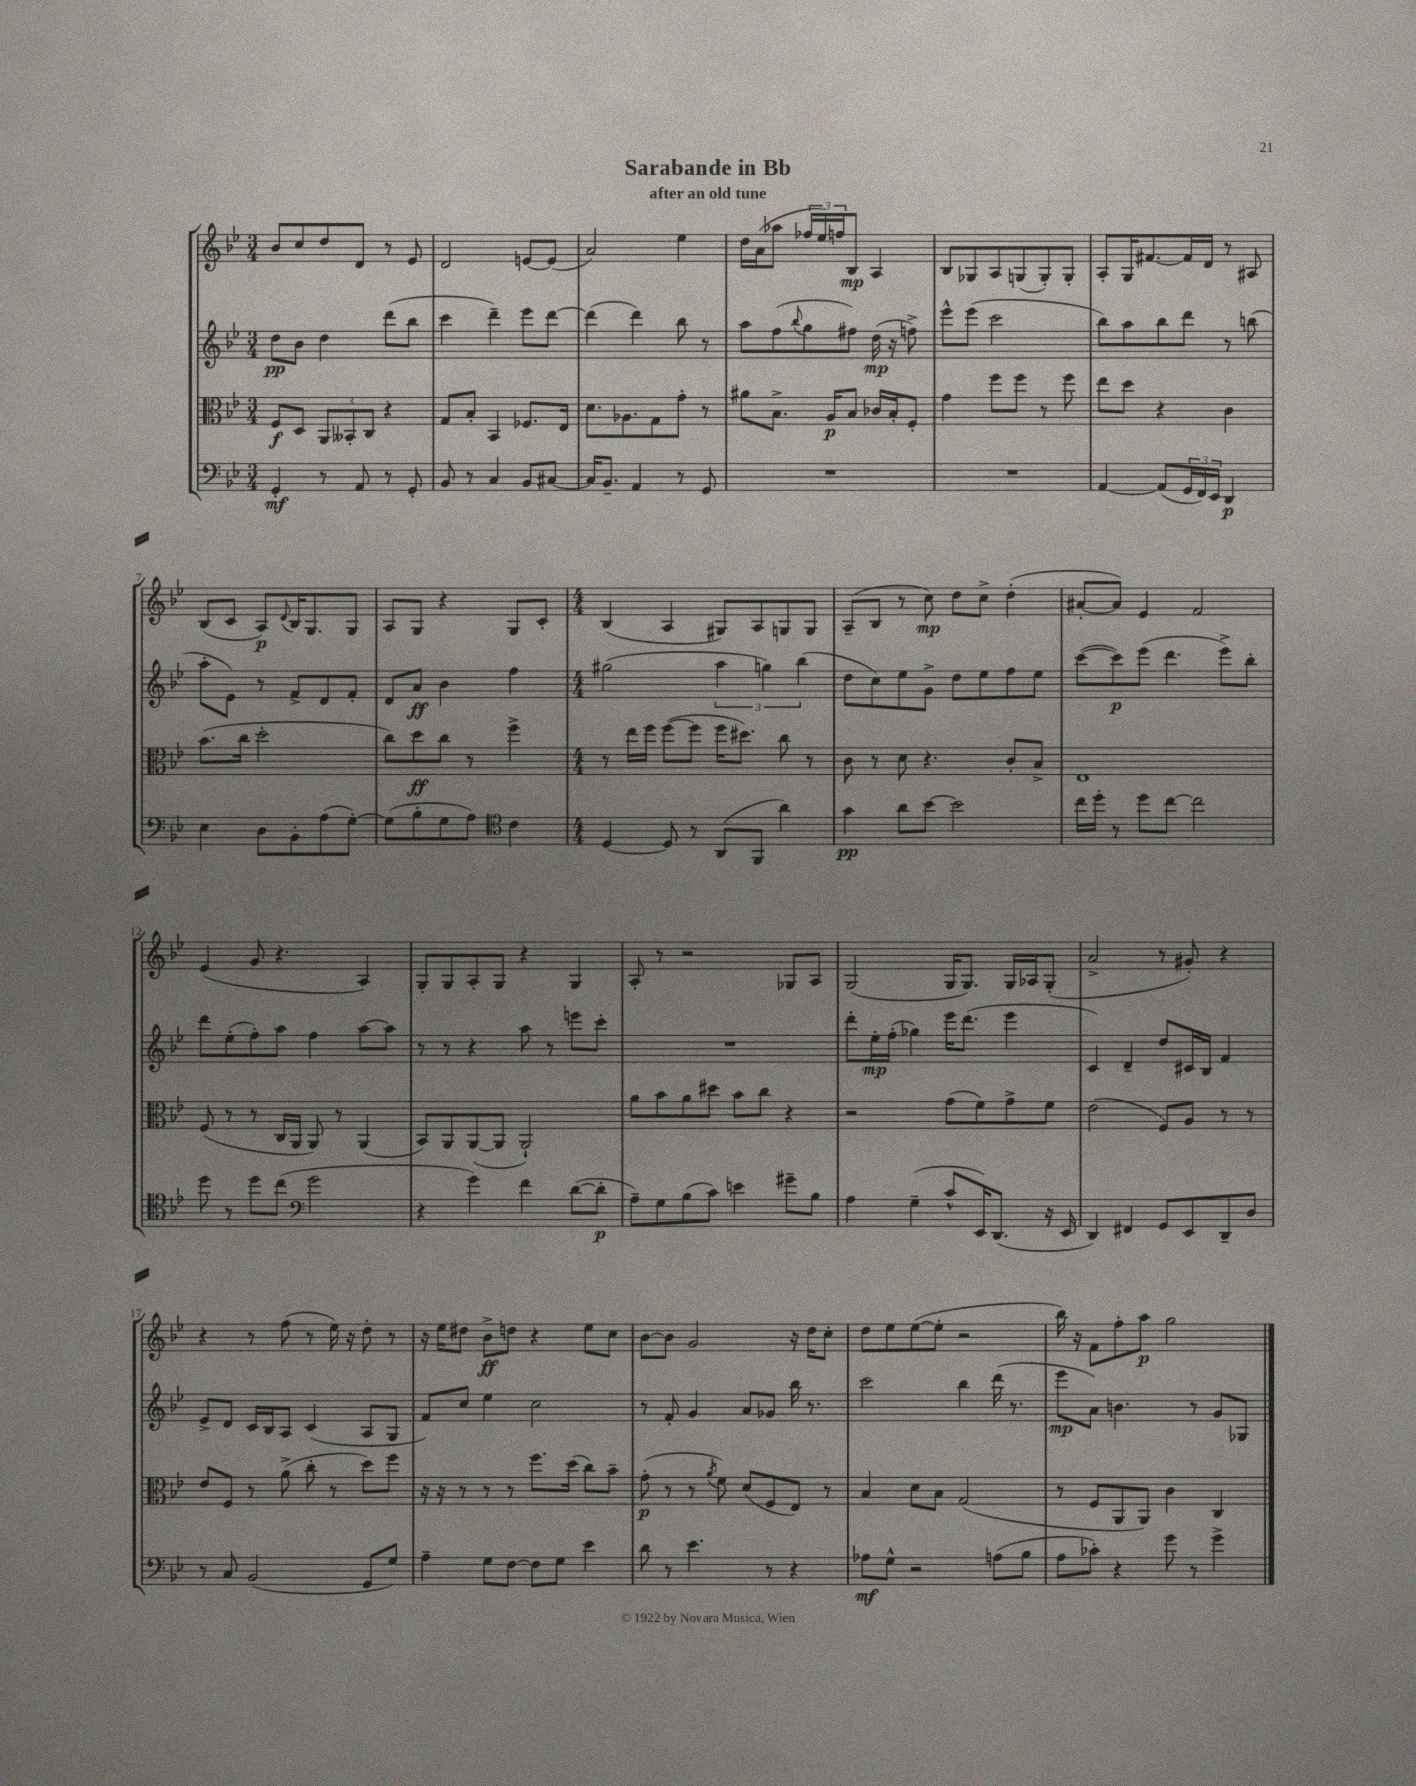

**kern	**dynam	**kern	**dynam	**kern	**dynam	**kern	**dynam
*part4	*part4	*part3	*part3	*part2	*part2	*part1	*part1
*staff4	*staff4	*staff3	*staff3	*staff2	*staff2	*staff1	*staff1
*clefF4	*	*clefC3	*	*clefG2	*	*clefG2	*
*k[b-e-]	*	*k[b-e-]	*	*k[b-e-]	*	*k[b-e-]	*
*M3/4	*	*M3/4	*	*M3/4	*	*M3/4	*
=1	=1	=1	=1	=1	=1	=1	=1
4GG'/	mf	8F/L	f	8dd\L	pp	8b-/L	.
.	.	8D/J	.	8b-\J	.	8cc/	.
8r	.	12AA/L	.	4dd\	.	8dd/	.
.	.	12BB--X'/	.	.	.	.	.
8AA/	.	.	.	.	.	8d/J	.
.	.	12C/J	.	.	.	.	.
8r	.	4r	.	(8ddd\L	.	8r	.
8GG'/	.	.	.	8bb-\J	.	8e-/	.
=2	=2	=2	=2	=2	=2	=2	=2
8BB-/	.	8G/L	.	4ccc\	.	2d/	.
8r	.	8B-'/J	.	.	.	.	.
4C/	.	4BB-/	.	4ddd~\)	.	.	.
8BB-/L	.	8.F-X/L	.	8eee-\L	.	[8en/L	.
[8C#X/J	.	.	.	[8ddd\J	.	(8e/J]	.
.	.	16E-/Jk	.	.	.	.	.
=3	=3	=3	=3	=3	=3	=3	=3
16C#/KL]	.	8.d\L	.	(4ddd\]	.	2a/)	.
8.BB-~/J	.	.	.	.	.	.	.
.	.	8.A-X\	.	.	.	.	.
4AA/	.	.	.	4ddd\)	.	.	.
.	.	8G\	.	.	.	.	.
8r	.	8g'\J	.	8bb-\	.	4ee-\	.
8GG/	.	8r	.	8r	.	.	.
=4	=4	=4	=4	=4	=4	=4	=4
2.r	.	8a#X\L	.	8aa\L	.	16dd\LL	.
.	.	.	.	.	.	(16a\J	.
.	.	8.B-^\J	.	(8ff\	.	8aa-X\J	.
.	.	.	.	8qqbb-/	.	.	.
.	.	.	.	8gg\	.	24ff-X/LL	.
.	.	.	.	.	.	24ee-/)	.
.	.	16A/KL	p	.	.	.	.
.	.	.	.	.	.	24ffn/J	.
.	.	8B-/J	.	8ff#X\J)	.	8B-/J	mp
.	.	16c-X/LL	.	(16dd\	mp	4A/	.
.	.	16B-'/J	.	16r	.	.	.
.	.	8F'/J	.	8ffn^\)	.	.	.
=5	=5	=5	=5	=5	=5	=5	=5
2.r	.	4g\	.	8eee-^^\L	.	8B-/L	.
.	.	.	.	(8eee-\J	.	8G-X/	.
.	.	8ff\L	.	2ccc\	.	8A/	.
.	.	8ff\J	.	.	.	(8Gn/	.
.	.	8r	.	.	.	8G'/)	.
.	.	8ff\	.	.	.	8G'/J	.
=6	=6	=6	=6	=6	=6	=6	=6
[4AA/	.	8ee-\L	.	8bb-\L)	.	8A'/L	.
.	.	8dd\J	.	8aa\	.	16G/K	.
.	.	.	.	.	.	[8.f#X/	.
(8AA/L]	.	4r	.	8bb-\	.	.	.
24GG/L	.	.	.	8ddd\J	.	16f#/L]	.
24FF/)	.	.	.	.	.	.	.
.	.	.	.	.	.	16d/JJ	.
24EE-/JJ	.	.	.	.	.	.	.
4DD/	p	4c\	.	8r	.	8r	.
.	.	.	.	(8bbn\	.	8A#X/	.
!!LO:LB:g=z
=7	=7	=7	=7	=7	=7	=7	=7
4E-\	.	(8.b-\L	.	8aa'\L	.	(8B-/L	.
.	.	.	.	8e-\J)	.	8c/J	.
.	.	16cc\Jk	.	.	.	.	.
8D\L	.	2dd'\	.	8r	.	8A/L)	p
.	.	.	.	.	.	8qqd/	.
8BB-'\	.	.	.	8f^/L	.	16B-/K	.
.	.	.	.	.	.	8.G/	.
(8A\	.	.	.	8d/	.	.	.
[8G'\J)	.	.	.	8f'/J	.	8G/J	.
=8	=8	=8	=8	=8	=8	=8	=8
(8G\L]	.	8cc\L)	.	8d/L	.	8A/L	.
8B-'\	.	8dd\	ff	8a/J	ff	8G/J	.
8G\	.	8cc\J	.	4b-\	.	4r	.
8A\J)	.	8r	.	.	.	.	.
*clefC4	*	*	*	*	*	*	*
4c\	.	4ff^\	.	4ff\	.	8G/L	.
.	.	.	.	.	.	8c'/J	.
=9	=9	=9	=9	=9	=9	=9	=9
*M4/4	*	*M4/4	*	*M4/4	*	*M4/4	*
[4D/	.	8r	.	(2gg#X\	.	(4B-/	.
.	.	16ee-\LL	.	.	.	.	.
.	.	16ff\JJ	.	.	.	.	.
8D/]	.	([8ff\L	.	.	.	4A/	.
8r	.	8ff\J]	.	.	.	.	.
(8AA/L	.	16ff\KL	.	6aa\	.	8G#X/L)	.
.	.	8.dd#X\J)	.	.	.	.	.
8FF/J	.	.	.	.	.	8A/	.
.	.	.	.	6ggn\)	.	.	.
4a\)	.	8cc\	.	.	.	8Gn/	.
.	.	.	.	(6bb-\	.	.	.
.	.	8r	.	.	.	8G/J	.
=10	=10	=10	=10	=10	=10	=10	=10
4g\	pp	8c\	.	8dd\L	.	(8A~/L	.
.	.	8r	.	8cc\)	.	8B-/J	.
8a\L	.	8d\	.	8ee-\	.	8r	.
[8b-\J	.	4.r	.	8g^\J	.	8cc\)	mp
2b-\]	.	.	.	8dd\L	.	8dd\L	.
.	.	.	.	8ee-\	.	8cc^\J	.
.	.	8c'/L	.	8ff\	.	(4dd'\	.
.	.	8B-^/J	.	8ee-\J	.	.	.
=11	=11	=11	=11	=11	=11	=11	=11
16cc\LL	.	1E-	.	([8ccc\L	.	[8a#X'/L	.
16dd'\JJ	.	.	.	.	.	.	.
8r	.	.	.	8ccc\])	p	8a#/J])	.
8dd\L	.	.	.	(8eee-\J	.	4e-/	.
[8cc\J	.	.	.	4.ddd\	.	.	.
2cc\]	.	.	.	.	.	2f/	.
.	.	.	.	8eee-^\L)	.	.	.
.	.	.	.	8bb-'\J	.	.	.
!!LO:LB:g=z
=12	=12	=12	=12	=12	=12	=12	=12
8dd\	.	(8F/	.	8ddd\L	.	(4e-/	.
8r	.	8r	.	(8ee-'\	.	.	.
8dd\L	.	8r	.	8ff'\)	.	8g/	.
(8cc\J	.	16C/LL	.	8aa\J	.	4.r	.
.	.	16AA/JJ	.	.	.	.	.
*clefF4	*	*	*	*	*	*	*
2g\	.	8AA/)	.	4ff\	.	.	.
.	.	8r	.	.	.	.	.
.	.	(4AA/	.	[8aa\L	.	4A/)	.
.	.	.	.	8aa\J]	.	.	.
=13	=13	=13	=13	=13	=13	=13	=13
4r	.	8BB-/L)	.	8r	.	8G'/L	.
.	.	8AA/	.	8r	.	8G/	.
4g\)	.	([8AA/	.	4r	.	8A'/	.
.	.	8AA/J]	.	.	.	8G/J	.
4f\	.	2AA`/)	.	8aa\	.	4r	.
.	.	.	.	8r	.	.	.
([8d\L	.	.	.	8eeen\L	.	4G/	.
8d'\J]	p	.	.	8ccc'\J	.	.	.
=14	=14	=14	=14	=14	=14	=14	=14
8A~\L)	.	8a\L	.	1r	.	8A'/	.
8G\	.	8b-\	.	.	.	8r	.
(8B-\	.	8a\	.	.	.	2r	.
8c\J)	.	8dd#X\J	.	.	.	.	.
4en\	.	8b-\L	.	.	.	.	.
.	.	8cc\J	.	.	.	.	.
8g#X~\L	.	4r	.	.	.	8G-X/L	.
8B-\J	.	.	.	.	.	8A/J	.
=15	=15	=15	=15	=15	=15	=15	=15
4A\	.	2r	.	8ddd'\L	.	(2G/	.
.	.	.	.	16ee-'\L	mp	.	.
.	.	.	.	(16ff'\JJ	.	.	.
(4G~\	.	.	.	4gg-X\)	.	.	.
8c^^/L	.	(8g\L	.	16eee-\KL	.	16G/KL	.
.	.	.	.	(8.ddd\J	.	8.G/J)	.
16EE-/K)	.	8f\)	.	.	.	.	.
(8.DD/J	.	.	.	.	.	.	.
.	.	8g^\	.	4eee-\	.	16G/LL	.
.	.	.	.	.	.	16A-X/J	.
16r	.	8f\J	.	.	.	(8G'/J	.
16EE-/	.	.	.	.	.	.	.
=16	=16	=16	=16	=16	=16	=16	=16
4DD/)	.	(2e-\	.	4c/)	.	2a^/	.
4FF#X/	.	.	.	4d~/	.	.	.
8GG/L	.	8F/L)	.	8dd/L	.	8r	.
8EE-/	.	8A/J	.	16c#X/L	.	8g#X'/)	.
.	.	.	.	16B-/JJ	.	.	.
8DD~/	.	8r	.	4f/	.	4r	.
8D/J	.	8r	.	.	.	.	.
!!LO:LB:g=z
=17	=17	=17	=17	=17	=17	=17	=17
8r	.	8e-/L	.	8e-^/L	.	4r	.
8C/	.	8F/J	.	8d/J	.	.	.
(2BB-/	.	8r	.	16c/LL	.	8r	.
.	.	.	.	16B-/J	.	.	.
.	.	(8a^\	.	8A/J	.	(8ff\	.
.	.	8cc'\	.	(4c/	.	8r	.
.	.	8r	.	.	.	16ee-\)	.
.	.	.	.	.	.	16r	.
8GG/L	.	8dd\L)	.	8A/L	.	8dd'\	.
8G/J)	.	8ff\J	.	8G/J	.	8r	.
=18	=18	=18	=18	=18	=18	=18	=18
4A~\	.	16r	.	8f/L)	.	16r	.
.	.	16r	.	.	.	16ee-\KL	.
.	.	8r	.	8cc/J	.	8dd#X\J	.
8G\L	.	8r	.	4ee-\	.	8b-^\L	ff
[8F\J	.	8r	.	.	.	8ddn\J	.
8F\L]	.	8.ff\L	.	2cc\	.	4r	.
8G\J	.	.	.	.	.	.	.
.	.	(16dd\Jk	.	.	.	.	.
4e-\	.	8cc\L)	.	.	.	8ee-\L	.
.	.	8b-~\J	.	.	.	8cc\J	.
=19	=19	=19	=19	=19	=19	=19	=19
8d\	.	(8g'\	p	8r	.	[8b-\L	.
8r	.	8r	.	8f'/	.	8b-\J]	.
4.e-\	.	8r	.	4g/	.	2g/	.
.	.	8qa/	.	.	.	.	.
.	.	8f\)	.	.	.	.	.
.	.	(8d/L	.	8a/L	.	.	.
8r	.	8F/	.	8g-X/J	.	.	.
4r	.	8E-/J)	.	16bb-\	.	16r	.
.	.	.	.	8.r	.	16dd\KL	.
.	.	8r	.	.	.	8cc'\J	.
=20	=20	=20	=20	=20	=20	=20	=20
8A-X\L	mf	4B-/	.	2ccc\	.	8dd\L	.
8G^^\J	.	.	.	.	.	8ee-\	.
2r	.	8d\L	.	.	.	([8ee-\	.
.	.	8B-\J	.	.	.	8ee-'\J]	.
.	.	(2G/	.	4bb-\	.	2r	.
(8An\L	.	.	.	(16ddd\	.	.	.
.	.	.	.	8.r	.	.	.
8B-\J	.	.	.	.	.	.	.
=21	=21	=21	=21	=21	=21	=21	=21
8A\L	.	8r	.	8eee-\L	mp	16bb-\)	.
.	.	.	.	.	.	16r	.
8c-X'\J)	.	8F/L	.	8a\J)	.	8f\L	.
4r	.	8AA/	.	4.bn\	.	8ff'\	.
.	.	8AA/J)	.	.	.	8aa\J	p
8g\	.	4c\	.	.	.	2gg\	.
8r	.	.	.	8r	.	.	.
4g^\	.	4C/	.	8g/L	.	.	.
.	.	.	.	8G-X/J	.	.	.
==	==	==	==	==	==	==	==
*-	*-	*-	*-	*-	*-	*-	*-
